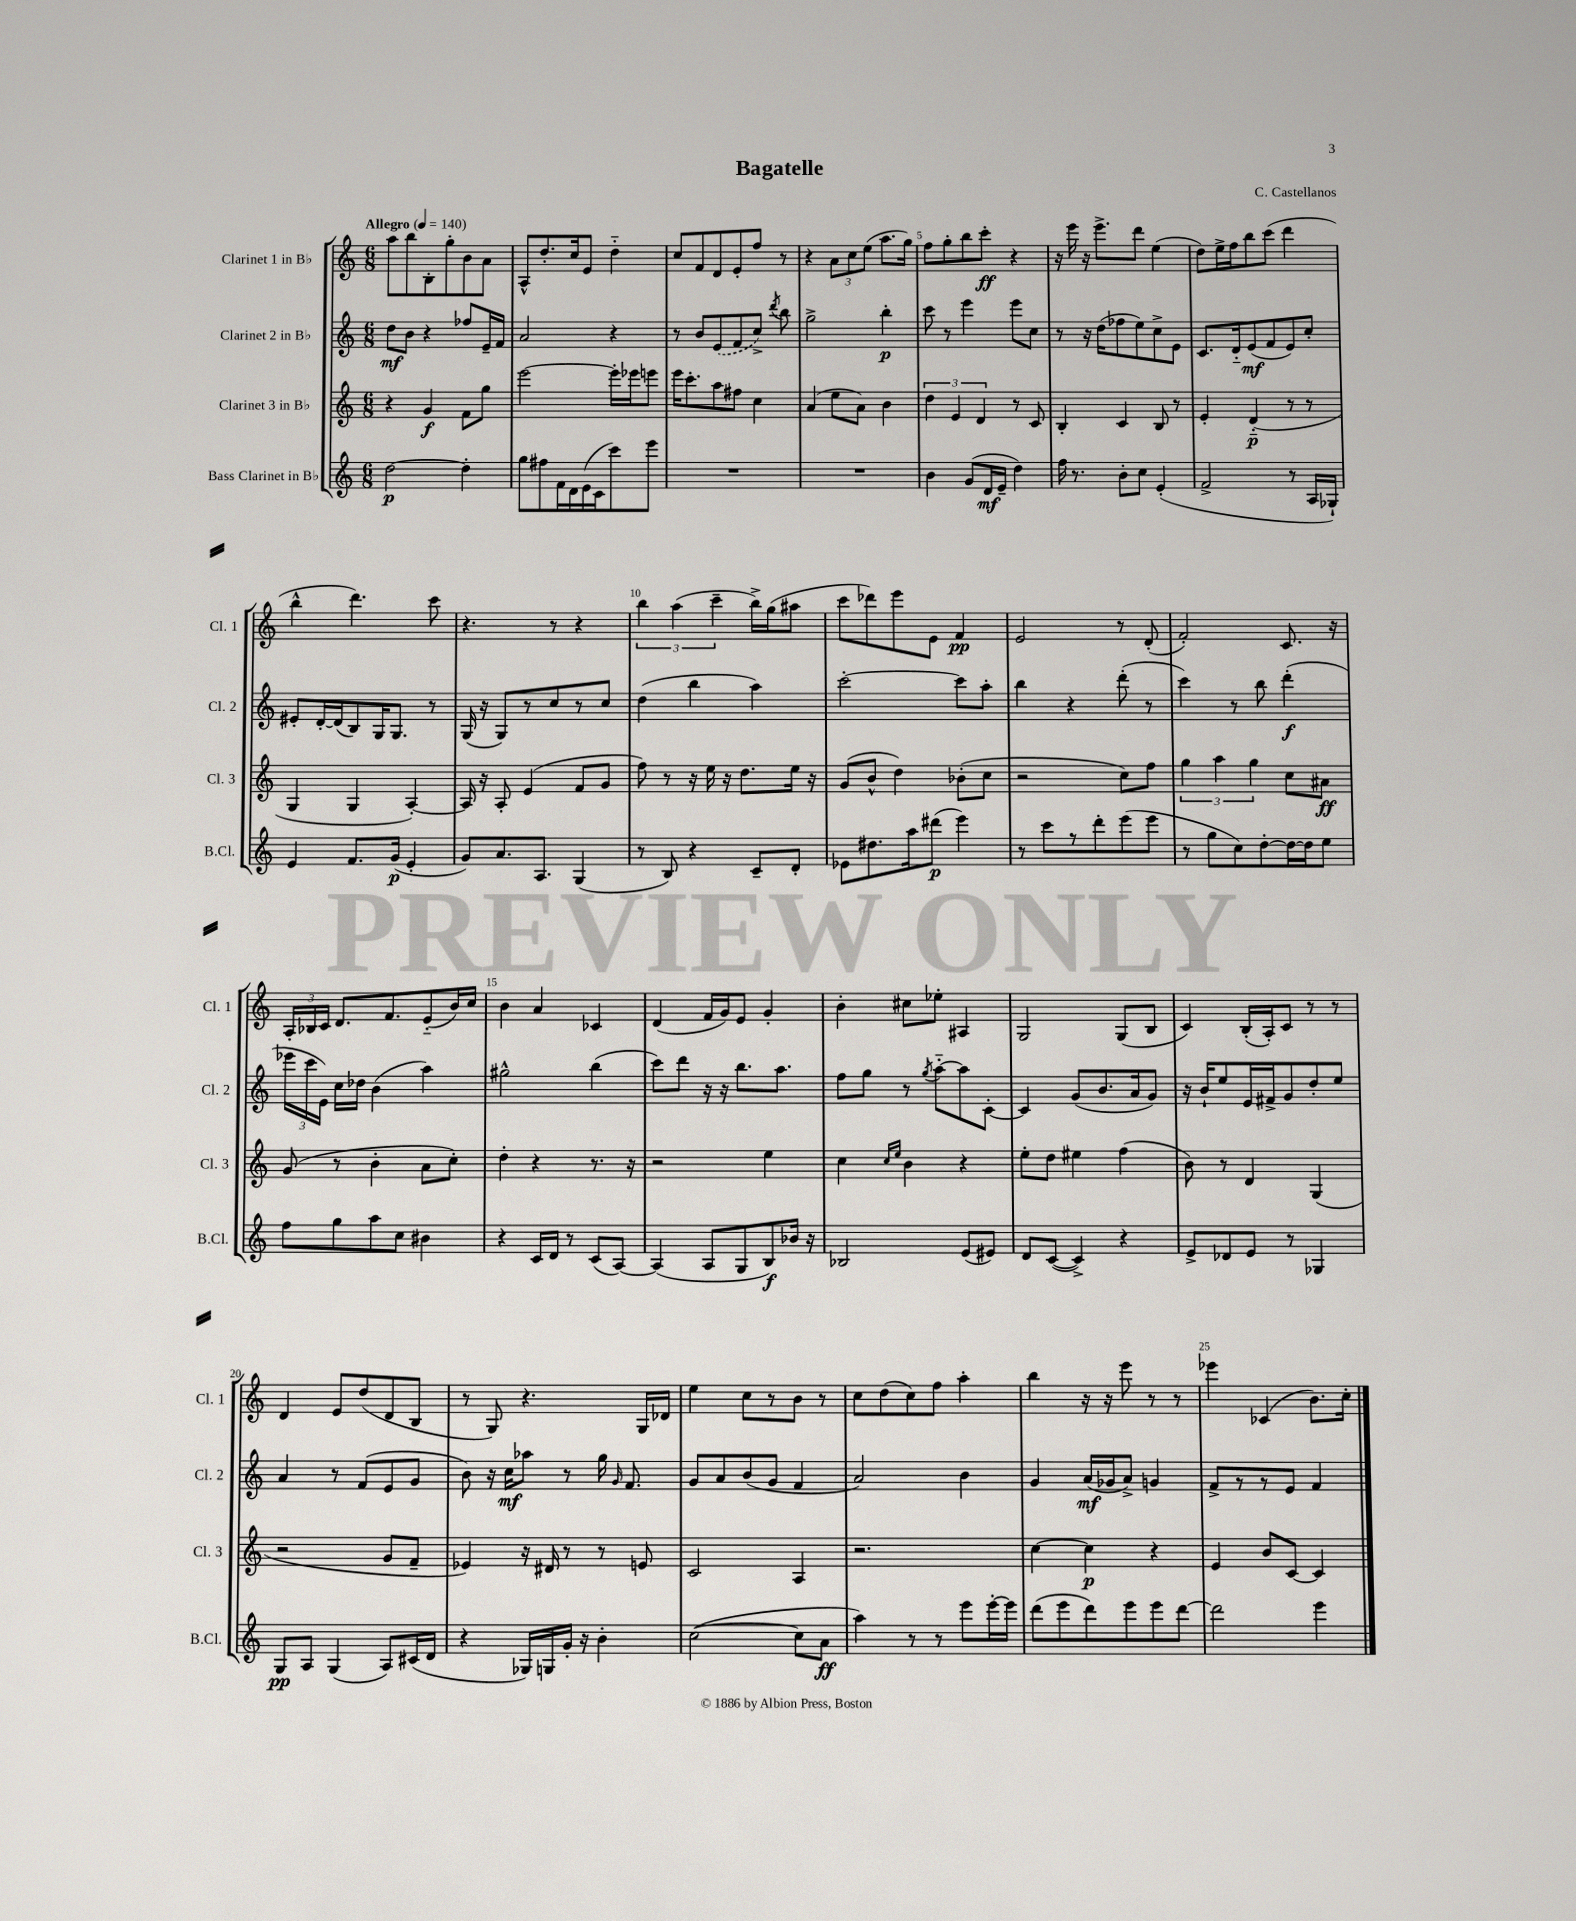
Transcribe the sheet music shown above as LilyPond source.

\header { title = "Bagatelle" composer = "C. Castellanos" }
<<
\new StaffGroup <<
\new Staff = "s0" \with { instrumentName = "Clarinet 1 in Bb" shortInstrumentName = "Cl. 1" } {
    \clef treble \key c \major \numericTimeSignature \time 6/8 \tempo "Allegro" 4 = 140
    \autoBeamOff a''8[ b''8 b8-. g''8-. b'8 a'8] |
    a8[-^ d''8.-. c''16 e'8] d''4-_ |
    c''8[ f'8 d'8 e'8-. f''8] r8 |
    r4 \tuplet 3/2 { a'8[ c''8 e''8]( } a''8.[ g''16]) |
    f''8[ g''8-. b''8 c'''8]-.\ff r4 |
    r16 e'''16 r16 e'''8.[-> d'''8] e''4( |
    d''8[) e''16-> f''16 b''8 c'''8]( d'''4 |
    b''4-^ d'''4.) c'''8 |
    r4. r8 r4 |
    \tuplet 3/2 { b''4 a''4( c'''4-- } b''16[->) g''16( ais''8] |
    c'''8[ des'''8) e'''8 e'8] f'4\pp |
    e'2 r8 d'8-.( |
    f'2-.) c'8. r16 |
    \tuplet 3/2 { a16[-. bes16 c'16] } d'8.[ f'8. e'8-_( b'16) c''16] |
    b'4 a'4 ces'4 |
    d'4( f'16[ g'16) e'8] g'4-. |
    b'4-. cis''8[ ees''8]-. ais4 |
    g2 g8[( b8] |
    c'4) b16[-.( a16-.) c'8] r8 r8 |
    d'4 e'8[ d''8( d'8 b8] |
    r8 g8) r4. g16[ des'16] |
    e''4 c''8[ r8 b'8] r8 |
    c''8[ d''8( c''8) f''8] a''4-. |
    b''4 r16 r16 e'''8 r8 r8 |
    ees'''4 ces'4( b'8.[) c''16]-. \bar "|." |
}
\new Staff = "s1" \with { instrumentName = "Clarinet 2 in Bb" shortInstrumentName = "Cl. 2" } {
    \clef treble \key c \major \numericTimeSignature \time 6/8
    \autoBeamOff d''8[\mf b'8] r4 fes''8[ e'16-- f'16] |
    a'2 r4 |
    r8 b'8[ \once \slurDashed e'8( f'8 c''8]->) \acciaccatura { d'''8 } b''8 |
    g''2-> b''4-.\p |
    c'''8 r8 e'''4 e'''8[ c''8] |
    r8 r16 d''16[( fes''8 e''8) c''8-> e'8] |
    c'8.[ d'16-_ e'8\mf( f'8 e'8) c''8]-. |
    eis'8[-. d'16~-. d'16( b8) g16 g8.] r8 |
    g16( r16 g8[) r8 c''8 r8 c''8] |
    d''4( b''4 a''4) |
    c'''2~-. c'''8[ a''8]-. |
    b''4 r4 d'''8-.( r8 |
    c'''4) r8 b''8 d'''4-.\f( |
    \tuplet 3/2 { ees'''16[ c'''16 e'16]) } c''16[ des''16] b'4( a''4) |
    gis''2-^ b''4( |
    c'''8[) d'''8] r16 r16 b''8.[ a''8.] |
    f''8[ g''8] r8 \acciaccatura { g''8 } a''8[~-_ a''8 c'8]~-. |
    c'4 g'8[( b'8. a'16 g'8]) |
    r16 b'16[-! e''8 e'16 fis'16-> g'8 d''8-. e''8] |
    a'4 r8 f'8[( e'8 g'8] |
    b'8) r16 c''16[\mf aes''8] r8 g''16 \grace { g'16 } f'8. |
    g'8[ a'8 b'8( g'8] f'4 |
    a'2) b'4 |
    g'4 a'16[\mf( ges'16 a'8]->) g'4 |
    f'8[-> r8 r8 e'8] f'4 \bar "|." |
}
\new Staff = "s2" \with { instrumentName = "Clarinet 3 in Bb" shortInstrumentName = "Cl. 3" } {
    \clef treble \key c \major \numericTimeSignature \time 6/8
    \autoBeamOff r4 g'4\f f'8[ g''8] |
    e'''2~ e'''16[-. ees'''16 e'''8] |
    e'''16[ c'''8.-. a''8 fis''8] c''4 |
    a'4( e''8[ a'8]) b'4 |
    \tuplet 3/2 { d''4 e'4 d'4 } r8 c'8 |
    b4-. c'4 b8 r8 |
    e'4-. d'4-_\p( r8 r8 |
    g4 g4 a4~-.) |
    a16 r16 a8-. e'4( f'8[ g'8] |
    f''8) r8 r16 e''16 r16 d''8.[ e''16] r16 |
    g'8[( b'8]-^ d''4) bes'8[-.( c''8] |
    r2 c''8[) f''8] |
    \tuplet 3/2 { g''4 a''4 g''4 } c''8[ ais'8]\ff |
    g'8( r8 b'4-. a'8[ c''8]-.) |
    d''4-. r4 r8. r16 |
    r2 e''4 |
    c''4 \grace { c''16[ e''16] } b'4 r4 |
    e''8[-. d''8] eis''4 f''4( |
    b'8) r8 d'4 g4( |
    r2 g'8[ f'8]-- |
    ees'4) r16 dis'16 r8 r8 e'8 |
    c'2 a4 |
    r2. |
    c''4~ c''4\p r4 |
    e'4 b'8[ c'8]~ c'4 \bar "|." |
}
\new Staff = "s3" \with { instrumentName = "Bass Clarinet in Bb" shortInstrumentName = "B.Cl." } {
    \clef treble \key c \major \numericTimeSignature \time 6/8
    \autoBeamOff d''2~\p d''4-. |
    g''8[ fis''8 f'16 d'16 e'16( c'16 c'''8) e'''8] |
    R2. |
    R2. |
    b'4 g'8[( d'16\mf e'16]-- d''4) |
    f''16 r8. b'8[-. c''8] e'4-.( |
    f'2-> r8 a16[ ges16]-!) |
    e'4 f'8.[ g'16]\p( e'4-. |
    g'8[) a'8. a8.] g4( |
    r8 b8) r4 c'8[-- d'8]-. |
    ees'8[ dis''8. a''16 dis'''8]\p( e'''4) |
    r8 c'''8[ r8 d'''8-. e'''8( e'''8] |
    r8 g''8[ c''8) d''8~-. d''16~ d''16 e''8] |
    f''8[ g''8 a''8 c''8] bis'4 |
    r4 c'16[ d'16] r8 c'8[( a8]~) |
    a4( a8[ g8 b8\f) bes'16] r16 |
    bes2 e'8[( eis'8]) |
    d'8[ c'8]~( c'4->) r4 |
    e'8[-> des'8 e'8] r8 ges4 |
    g8[\pp a8] g4( a8[) cis'16( d'16] |
    r4 ges16[) g16 g'16]-. r16 b'4-. |
    c''2~( c''8[ a'8]\ff |
    a''4) r8 r8 e'''8[ e'''16~-. e'''16] |
    d'''8[( e'''8 d'''8) e'''8 e'''8 d'''8]~ |
    d'''2 e'''4 \bar "|." |
}
>>
>>
\layout { \context { \Score \override BarNumber.break-visibility = ##(#f #t #t) barNumberVisibility = #(every-nth-bar-number-visible 5) } }
